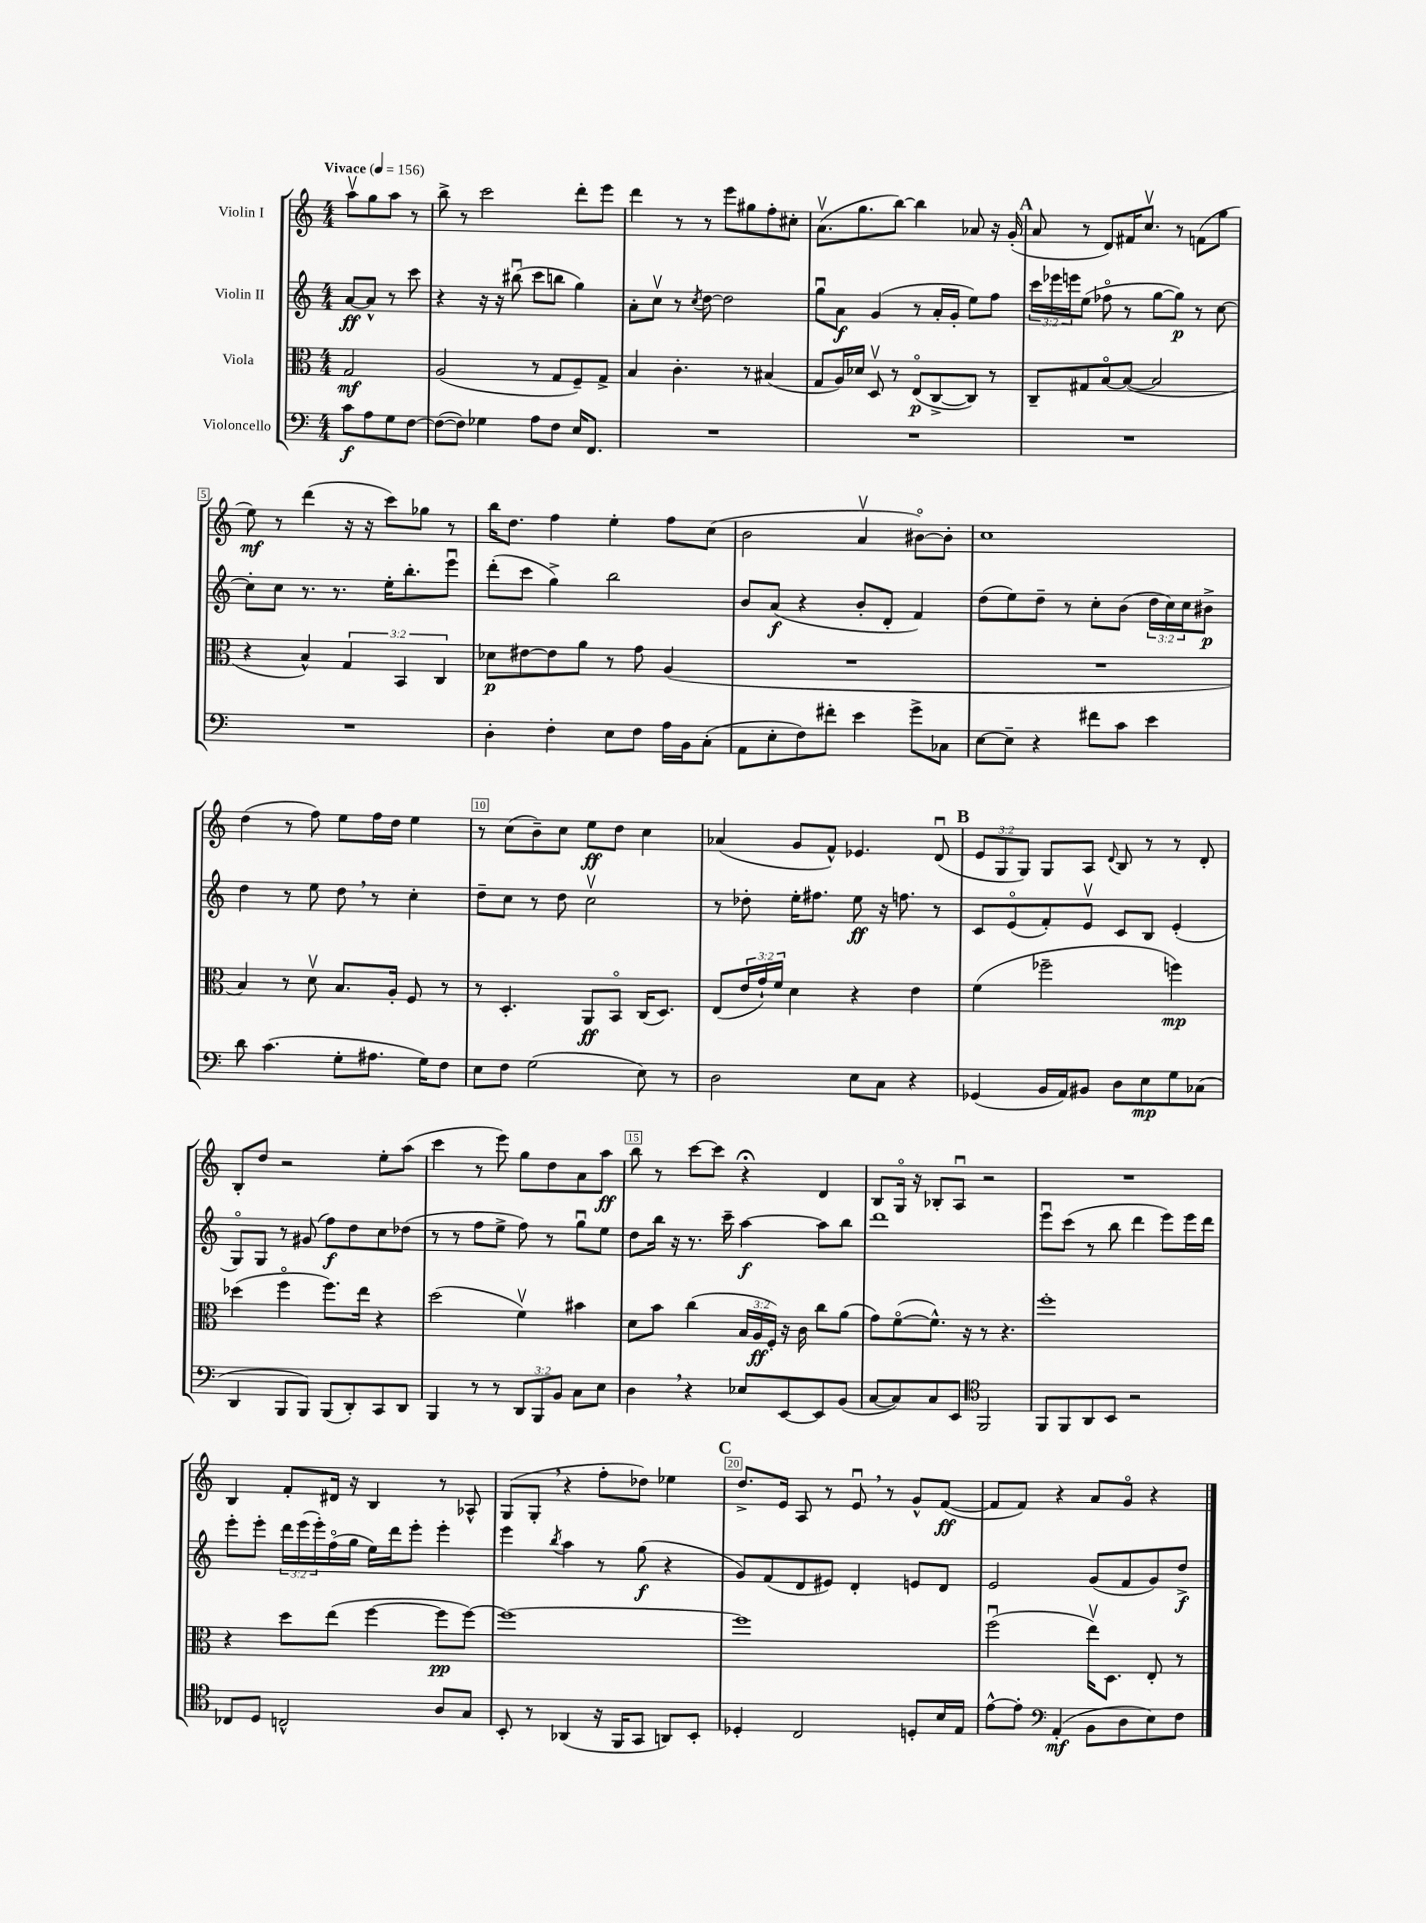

**kern	**dynam	**kern	**dynam	**kern	**dynam	**kern	**dynam
*part4	*part4	*part3	*part3	*part2	*part2	*part1	*part1
*staff4	*staff4	*staff3	*staff3	*staff2	*staff2	*staff1	*staff1
*I"Violoncello	*	*I"Viola	*	*I"Violin II	*	*I"Violin I	*
*clefF4	*	*clefC3	*	*clefG2	*	*clefG2	*
*k[]	*	*k[]	*	*k[]	*	*k[]	*
*M4/4	*	*M4/4	*	*M4/4	*	*M4/4	*
*MM156	*	*MM156	*	*MM156	*	*MM156	*
=	=	=	=	=	=	=	=
!	!	!	!	!	!	!LO:TX:a:B:t=Vivace	!
8c\L	f	2G/	mf	[8a/L	ff	8aav\L	.
8A\	.	.	.	8a^^/J]	.	8gg\	.
8G\	.	.	.	8r	.	8aa\J	.
[8F\J	.	.	.	8ccc\	.	8r	.
=1	=1	=1	=1	=1	=1	=1	=1
(8F\L_	.	(2A/	.	4r	.	8bb^\	.
8F\J])	.	.	.	.	.	8r	.
4G-X\	.	.	.	16r	.	2ccc\	.
.	.	.	.	16r	.	.	.
.	.	.	.	(8bb#Xu\	.	.	.
8A\L	.	8r	.	8ccc\L	.	.	.
8F\J	.	8G/L	.	8bbn\J	.	.	.
16E/KL	.	8F~/)	.	4gg\)	.	8ddd'\L	.
8.FF/J	.	.	.	.	.	.	.
.	.	8G^/J	.	.	.	8eee\J	.
=2	=2	=2	=2	=2	=2	=2	=2
1r	.	4B/	.	8a'\L	.	4ddd\	.
.	.	.	.	8ccv\J	.	.	.
.	.	4.c'\	.	8r	.	8r	.
.	.	.	.	8qcc/	.	.	.
.	.	.	.	[8dd\	.	8r	.
.	.	.	.	2dd\]	.	8eee\L	.
.	.	8r	.	.	.	8gg#X\	.
.	.	(4B#X/	.	.	.	8ff'\	.
.	.	.	.	.	.	8cc#X'\J	.
=3	=3	=3	=3	=3	=3	=3	=3
1r	.	8G/L	.	8ggu\L	.	(8.av\L	.
.	.	16A/L)	.	8a\J	f	.	.
.	.	16d-X/JJ	.	.	.	8.gg\	.
.	.	8Dv/	.	(4g/	.	.	.
.	.	8r	.	.	.	[8bb\J)	.
.	.	(8E/L	p	8r	.	4bb\]	.
.	.	[8C^/	.	16a'/LL	.	.	.
.	.	.	.	16g'/JJ	.	.	.
.	.	8C/J])	.	8ee\L)	.	8a-X/	.
.	.	8r	.	8ff\J	.	16r	.
.	.	.	.	.	.	(16g'/	.
!!LO:REH:place=s1:t=A
=4	=4	=4	=4	=4	=4	=4	=4
1r	.	8C~/L	.	24ccc\LL	.	8a/	.
.	.	.	.	24eee-X\	.	.	.
.	.	.	.	24eeen\J	.	.	.
.	.	8G#X/	.	(8ee\J	.	8r	.
.	.	[8B/	.	8ff-X\	.	8d/L)	.
.	.	(8B/J_	.	8r	.	16f#X/K	.
.	.	.	.	.	.	8.ccv/J	.
.	.	2B/]	.	[8gg\L	.	.	.
.	.	.	.	8gg\J])	p	8r	.
.	.	.	.	8r	.	(8fn\L	.
.	.	.	.	[8cc\	.	8gg\J	.
!!LO:LB:g=z
=5	=5	=5	=5	=5	=5	=5	=5
1r	.	4r	.	8cc'\L]	.	8ee\)	mf
.	.	.	.	8cc\J	.	8r	.
.	.	4B^^/)	.	8.r	.	(4ddd\	.
.	.	.	.	8.r	.	.	.
.	.	6G/	.	.	.	16r	.
.	.	.	.	.	.	16r	.
.	.	.	.	16ee'\KL	.	8ccc\L)	.
.	.	6BB/	.	.	.	.	.
.	.	.	.	8.bb'\	.	.	.
.	.	.	.	.	.	8gg-X\J	.
.	.	6C/	.	.	.	.	.
.	.	.	.	8eeeu\J	.	8r	.
=6	=6	=6	=6	=6	=6	=6	=6
4D'\	.	8d-X\L	p	(8ddd'\L	.	16bb\KL	.
.	.	.	.	.	.	8.dd\J	.
.	.	[8e#X\	.	8ccc\J	.	.	.
4F'\	.	8e#\]	.	4gg^\)	.	4ff\	.
.	.	8a\J	.	.	.	.	.
8E\L	.	8r	.	2bb\	.	4ee'\	.
8F\J	.	8g\	.	.	.	.	.
16A\LL	.	(4A/	.	.	.	8ff\L	.
16BB\J	.	.	.	.	.	.	.
(8C'\J	.	.	.	.	.	(8cc\J	.
=7	=7	=7	=7	=7	=7	=7	=7
8AA\L	.	1r	.	8b/L	.	2b\	.
8E'\	.	.	.	(8a/J	f	.	.
8F\)	.	.	.	4r	.	.	.
8f#X'\J	.	.	.	.	.	.	.
4e\	.	.	.	8b'/L	.	4av/	.
.	.	.	.	8d'/J	.	.	.
8g^\L	.	.	.	4f/)	.	[8b#X\L)	.
8C-X\J	.	.	.	.	.	8b#'\J]	.
=8	=8	=8	=8	=8	=8	=8	=8
[8E\L	.	1r	.	(8dd\L	.	1cc	.
8E~\J]	.	.	.	8ee\)	.	.	.
4r	.	.	.	8dd~\J	.	.	.
.	.	.	.	8r	.	.	.
8f#X\L	.	.	.	8cc'\L	.	.	.
8c\J	.	.	.	(8b\J	.	.	.
4e\	.	.	.	24dd\LL	.	.	.
.	.	.	.	24cc\)	.	.	.
.	.	.	.	24cc\J	.	.	.
.	.	.	.	8b#X^\J	p	.	.
!!LO:LB:g=z
=9	=9	=9	=9	=9	=9	=9	=9
8d\	.	4B/)	.	4dd\	.	(4dd\	.
(4.c\	.	.	.	.	.	.	.
.	.	8r	.	8r	.	8r	.
.	.	8dv\	.	8ee\	.	8ff\)	.
8G'\L	.	8.B/L	.	8dd,\	.	8ee\L	.
8.A#X\J	.	.	.	8r	.	16ff\L	.
.	.	16A'/Jk	.	.	.	16dd\JJ	.
.	.	8F/	.	4cc'\	.	4ee\	.
16G\KL)	.	.	.	.	.	.	.
8F\J	.	8r	.	.	.	.	.
=10	=10	=10	=10	=10	=10	=10	=10
8E\L	.	8r	.	8dd~\L	.	8r	.
8F\J	.	4.D'/	.	8cc\J	.	(8cc\L	.
(2G\	.	.	.	8r	.	8b~\)	.
.	.	.	.	8dd\	.	8cc\J	.
.	.	8AA/L	ff	2ccv\	.	8ee\L	ff
.	.	8BB/J	.	.	.	8dd\J	.
8E\)	.	(16C/KL	.	.	.	4cc\	.
.	.	8.D/J)	.	.	.	.	.
8r	.	.	.	.	.	.	.
=11	=11	=11	=11	=11	=11	=11	=11
2D\	.	(8E/L	.	8r	.	(4a-X/	.
.	.	24e/L	.	8dd-X'\	.	.	.
.	.	24g`/)	.	.	.	.	.
.	.	24f/JJ	.	.	.	.	.
.	.	4d\	.	16ee'\KL	.	8g/L	.
.	.	.	.	8.ff#X\J	.	.	.
.	.	.	.	.	.	8f^^/J)	.
8E\L	.	4r	.	8ee\	ff	4.e-X/	.
8C\J	.	.	.	16r	.	.	.
.	.	.	.	8.ffn\	.	.	.
4r	.	4e\	.	.	.	.	.
.	.	.	.	8r	.	(8du/	.
!!LO:REH:place=s1:t=B
=12	=12	=12	=12	=12	=12	=12	=12
(4GG-X/	.	(4f\	.	8c/L	.	12e/L	.
.	.	.	.	.	.	12G/	.
.	.	.	.	(8e/	.	.	.
.	.	.	.	.	.	12G/J)	.
16BB/LL	.	2ff-X~\	.	8f'/)	.	8G/L	.
16AA/J)	.	.	.	.	.	.	.
8BB#X/J	.	.	.	8ev/J	.	8A/J	.
.	.	.	.	.	.	8qqd/	.
8D\L	.	.	.	8c/L	.	8B/	.
8E\	mp	.	.	8B/J	.	8r	.
8G\	.	4ffn\)	mp	(4e'/	.	8r	.
(8C-X\J	.	.	.	.	.	8d'/	.
!!LO:LB:g=z
=13	=13	=13	=13	=13	=13	=13	=13
4DD/	.	(4dd-X\	.	8G/L)	.	8B'/L	.
.	.	.	.	8G/J	.	8dd/J	.
8BBB/L	.	4ff\	.	8r	.	2r	.
8BBB/J)	.	.	.	(8g#X/	.	.	.
(8BBB/L	.	8.ff\L)	.	8ff\L)	f	.	.
8DD'/)	.	.	.	8dd\	.	.	.
.	.	16ee\Jk	.	.	.	.	.
8CC/	.	4r	.	8cc\	.	8ee'\L	.
8DD/J	.	.	.	(8dd-X\J	.	(8aa\J	.
=14	=14	=14	=14	=14	=14	=14	=14
4BBB/	.	(2dd\	.	8r	.	4ccc\	.
.	.	.	.	8r	.	.	.
8r	.	.	.	8ff\L	.	8r	.
8r	.	.	.	8ee^\J	.	8eee\)	.
12DD/L	.	4fv\)	.	8ff\)	.	8gg\L	.
12BBB/	.	.	.	.	.	.	.
.	.	.	.	8r	.	8dd\	.
12BB/J	.	.	.	.	.	.	.
8C\L	.	4b#X\	.	8ggu\L	.	8a\	.
8E\J	.	.	.	8ee\J	.	8aa\J	ff
=15	=15	=15	=15	=15	=15	=15	=15
4D,\	.	8d\L	.	8dd\L	.	8bb\	.
.	.	8b\J	.	16bb\Jk	.	8r	.
.	.	.	.	16r	.	.	.
4r	.	(4cc\	.	8.r	.	[8ccc\L	.
.	.	.	.	.	.	8ccc\J]	.
.	.	.	.	16ccc~\	.	.	.
8E-X/L	.	24B/LL	.	[4aa\	f	4r;<	.
.	.	24A/	ff	.	.	.	.
.	.	24F'/JJ)	.	.	.	.	.
[8EE/	.	16r	.	.	.	.	.
.	.	16c\	.	.	.	.	.
8EE/]	.	8cc\L	.	8aa\L]	.	4d/	.
(8BB/J	.	(8a\J	.	8bb\J	.	.	.
=16	=16	=16	=16	=16	=16	=16	=16
[8C/L	.	8g\L)	.	1ddd	.	8B/L	.
8C/])	.	([8f\	.	.	.	16G/Jk	.
.	.	.	.	.	.	16r	.
8C/	.	8.f^^\J])	.	.	.	8B-X'/L	.
8EE/J	.	.	.	.	.	8Au/J	.
.	.	16r	.	.	.	.	.
*clefC4	*	*	*	*	*	*	*
2FF/	.	8r	.	.	.	2r	.
.	.	4.r	.	.	.	.	.
=17	=17	=17	=17	=17	=17	=17	=17
8FF/L	.	1ff'	.	8eeeu\L	.	1r	.
8FF/	.	.	.	(8ccc\J	.	.	.
8AA/	.	.	.	8r	.	.	.
8BB/J	.	.	.	8bb\	.	.	.
2r	.	.	.	4ddd\	.	.	.
.	.	.	.	8eee\L)	.	.	.
.	.	.	.	16eee\L	.	.	.
.	.	.	.	16ddd\JJ	.	.	.
!!LO:LB:g=z
=18	=18	=18	=18	=18	=18	=18	=18
8C-X/L	.	4r	.	8eee'\L	.	4B/	.
8D/J	.	.	.	8eee'\J	.	.	.
2Cn^^/	.	8dd\L	.	24ddd\LL	.	8f'/L	.
.	.	.	.	(24eee\	.	.	.
.	.	.	.	24eee'\)	.	.	.
.	.	(8ee\J	.	(16ff\	.	16d#X/Jk	.
.	.	.	.	16gg\JJ	.	16r	.
.	.	[4ff\	.	16ee\LL)	.	4B/	.
.	.	.	.	16ddd\J	.	.	.
.	.	.	.	8eee'\J	.	.	.
8A/L	.	8ff\L]	pp	4eee'\	.	8r	.
8G/J	.	[8ff\J)	.	.	.	8A-X^^/	.
=19	=19	=19	=19	=19	=19	=19	=19
8BB'/	.	1ff_	.	4eee\	.	(8G/L	.
8r	.	.	.	.	.	8G',/J	.
.	.	.	.	8qbb/	.	.	.
(4AA-X/	.	.	.	4aa\	.	4r	.
16r	.	.	.	8r	.	8ff'\L	.
16FF/KL	.	.	.	.	.	.	.
8GG/J	.	.	.	(8gg\	f	8dd-X\J)	.
8AAn/L)	.	.	.	4r	.	4ee-X\	.
8BB'/J	.	.	.	.	.	.	.
!!LO:REH:place=s1:t=C
=20	=20	=20	=20	=20	=20	=20	=20
4D-X'/	.	1ff]	.	8g/L)	.	8.dd^/L	.
.	.	.	.	(8f/	.	.	.
.	.	.	.	.	.	16e/Jk	.
2C/	.	.	.	8d/	.	8A/	.
.	.	.	.	8e#X/J)	.	8r	.
.	.	.	.	4d'/	.	8eu,/	.
.	.	.	.	.	.	8r	.
8Dn'/L	.	.	.	8en/L	.	8g^^/L	.
16B/L	.	.	.	8d/J	.	([8f/J	ff
16E/JJ	.	.	.	.	.	.	.
=21	=21	=21	=21	=21	=21	=21	=21
[8e^^\L	.	(2ffu\	.	2e/	.	8f/L]	.
8e'\J]	.	.	.	.	.	8f/J)	.
*clefF4	*	*	*	*	*	*	*
(4AA'/	mf	.	.	.	.	4r	.
8BB\L	.	16eev\KL)	.	(8g/L	.	8a/L	.
.	.	8.D\J	.	.	.	.	.
8D\	.	.	.	8f/	.	8g/J	.
8E\)	.	8E'/	.	8g/)	.	4r	.
8F\J	.	8r	.	8dd^/J	f	.	.
==	==	==	==	==	==	==	==
*-	*-	*-	*-	*-	*-	*-	*-
